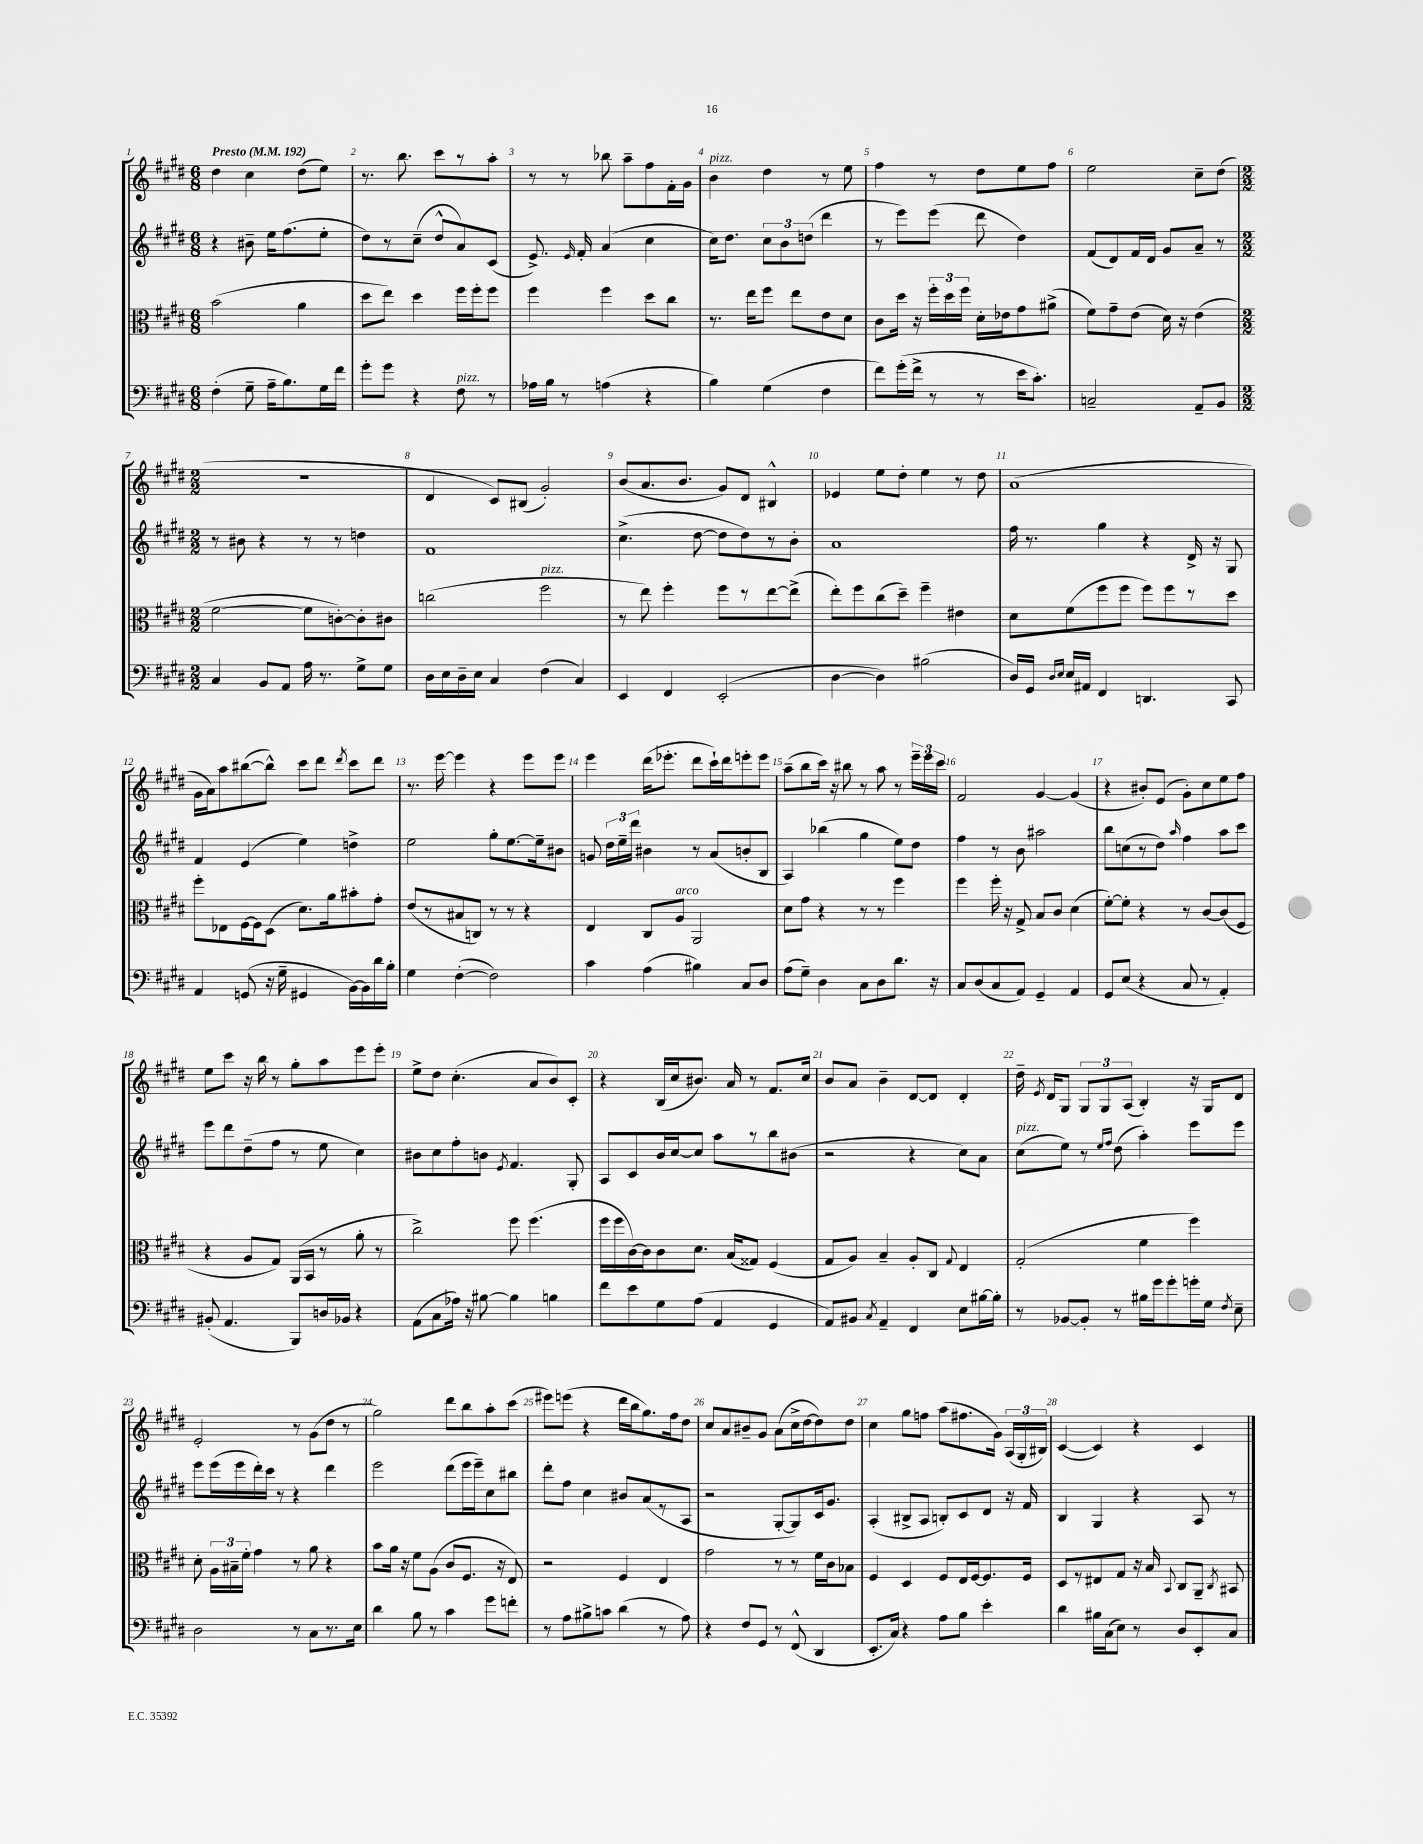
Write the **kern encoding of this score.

**kern	**kern	**kern	**kern
*staff4	*staff3	*staff2	*staff1
*clefF4	*clefC3	*clefG2	*clefG2
*k[f#c#g#d#]	*k[f#c#g#d#]	*k[f#c#g#d#]	*k[f#c#g#d#]
*M6/8	*M6/8	*M6/8	*M6/8
*MM192	*MM192	*MM192	*MM192
(4F#'	(2b	4r	4dd#
8G#~	.	8b#~	4cc#
16A~	.	16ee	.
8.B)	.	(8.ff#	.
.	4a	.	(8dd#
16G#	.	8ee'	8ee)
16f#	.	.	.
=	=	=	=
8g#'	8dd#	8dd#)	8.r
8g#	8ee)	8r	.
.	.	.	8.bb
4r	4dd#	(8cc#~	.
.	.	8dd#^^	8ccc#
8F#	16ff#	8a)	8r
.	16ff#'	.	.
8r	8ff#	(8c#	8aa'
=	=	=	=
16A-	4ff#	8.e^)	8r
16B	.	.	.
8r	.	.	8r
.	.	16qqe	.
.	.	16f#'	.
(4A	4ff#	(4a	8bb-
.	.	.	8aa~
4r	8dd#	4cc#	8ff#
.	8cc#	.	16f#'
.	.	.	16g#
=	=	=	=
4B)	8.r	16cc#)	4b
.	.	8.dd#	.
.	16ee	.	.
(4G#	8ff#	12cc#	4dd#
.	.	12b	.
.	8ee	.	.
.	.	(12dd	.
4F#	8e	4ddd#	8r
.	8d#	.	8ee
=	=	=	=
8f#)	8c#	8r	4ff#
(16g#'	16dd#	8eee)	.
16f#^	16r	.	.
8r	24ff#'	(8eee	8r
.	24dd#	.	.
.	24ff#	.	.
8r	16d#'	8ddd#	8dd#
.	16e-	.	.
16e	8g#	4dd#)	8ee
8.c#')	.	.	.
.	(8a#^	.	8ff#
=	=	=	=
2C~	8f#)	(8f#	2ee
.	8g#~	8d#)	.
.	(8e	16f#	.
.	.	16d#	.
.	16d#)	8g#	.
.	16r	.	.
8AA~	(4e	8a~	8cc#~
8BB	.	8r	(8dd#
=	=	=	=
*M2/2	*M2/2	*M2/2	*M2/2
4C#	[2f#	8r	1r
.	.	8b#	.
8BB	.	4r	.
8AA	.	.	.
16A	8f#]	8r	.
8.r	.	.	.
.	[8c')	8r	.
8G#^	8c']	4dd	.
8G#	8c#	.	.
=	=	=	=
16D#	(2cc	1f#	4d#
16E	.	.	.
16D#~	.	.	.
16E	.	.	.
4C#	.	.	8c#)
.	.	.	(8B#
(4F#	2ff#	.	2g#')
4C#)	.	.	.
=	=	=	=
4EE	8r	(4.cc#^	(8b
.	8ee)	.	8.a
4FF#	4ff#'	.	.
.	.	.	8.b
.	.	[8dd#	.
(2EE'	8ff#	8dd#]	8g#)
.	8r	8dd#)	8d#
.	[8ee	8r	4B#^^
.	(8ee^]	8b'	.
=	=	=	=
[4D#	8ee')	1a	4e-
.	8ff#	.	.
4D#])	(8cc#	.	8ee
.	8dd#~)	.	8dd#'
(2B#	4ff#~	.	4ee
.	4e#	.	8r
.	.	.	8dd#
=	=	=	=
16D#)	8d#	16ff#	(1a
16GG#	.	8.r	.
16qqD#	.	.	.
16qqE	.	.	.
16E	(8f#	.	.
16AA#	.	.	.
4FF#	8ff#	4gg#	.
.	8ff#	.	.
4.DD	8ff#)	4r	.
.	8ff#	.	.
.	8r	16d#^	.
.	.	16r	.
8CC#	8dd#	8G#	.
=	=	=	=
4AA	8ff#'	4f#	16g#
.	.	.	16a)
.	8E-	.	8aa
(8GG	[16F#	(4e	([8bb#
.	16F#]	.	.
16r	(8D#	.	8bb#^^])
16G#~	.	.	.
4GG#	8.d#)	4ee)	8ccc#
.	.	.	8ddd#
.	16a	.	.
.	.	.	8qddd#
[16BB)	8b#'	4dd^	8ccc#
16BB]	.	.	.
16d#	8g#'	.	8ddd#
16B'	.	.	.
=	=	=	=
4G#	(8e	2ee	8.r
.	8r	.	.
.	.	.	[16eee
([4F#'	8B#	.	4eee]
.	8C)	.	.
2F#])	8r	8gg#'	4r
.	8r	[8.ee	.
.	4r	.	8eee
.	.	16ee~]	.
.	.	8b#	8eee
=	=	=	=
4c#	4E	8g	4eee
.	.	24dd#	.
.	.	24ee~	.
.	.	24ddd#	.
(4A	8C#	4b#	(16ddd#
.	.	.	8.eee-'
.	8A	.	.
4B#)	2AA	8r	8ddd#
.	.	(8a	16ccc#`)
.	.	.	16ddd#
8C#	.	8b'	8eee'
8D#	.	8B	8eee
=	=	=	=
(8A	8d#	4A)	(8aa~
8G#~)	8g#	.	8bb
4D#	4r	(4bb-	16ccc#)
.	.	.	16r
.	.	.	8bb#
8C#	8r	4gg#	8r
8D#	8r	.	8aa
8.d#	4ff#	8ee)	8r
.	.	8dd#	24eee~
.	.	.	24eee
16r	.	.	.
.	.	.	24ccc#
=	=	=	=
8C#	4ff#	4ff#	2f#
(8D#	.	.	.
8C#	16ff#'	8r	.
.	16r	.	.
8AA)	8G#^	8b	.
4GG#~	8B	2aa#	[4g#
.	8c#	.	.
4AA	(4d#	.	(4g#]
=	=	=	=
8GG#	[8f#')	8bb	4r
(8E	8f#']	(8cc	.
4r	4r	8r	8b#')
.	.	8dd#)	(8e
.	.	16qqaa	.
8C#	8r	4ff#	8g#')
8r	[8c#	.	8cc#
4AA')	(8c#]	8aa	8ee
.	8F#	8ccc#	8ff#
=	=	=	=
(8BB#'	4r	8eee	8ee
4.AA	.	8ddd#	8ccc#
.	8A	(8dd#~	16r
.	.	.	16bb
.	8G#)	8ff#	8r
8BBB)	(16AA	8r	8gg#'
.	16BB	.	.
16D	8r	8ee	8aa
16BB-	.	.	.
4r	8a'	4cc#)	8eee
.	8r	.	8eee'
=	=	=	=
(8AA	2cc#^)	8b#	8ee^
8C#	.	8cc#	8dd#
16A-)	.	8ff#'	(4.cc#'
16r	.	.	.
[8B#	.	8b	.
.	.	8qe	.
4B#]	8ff#	4.f#	.
.	(4.ff#	.	8a
4B	.	.	8b)
.	.	8G#'	8c#'
=	=	=	=
8f#	16ff#	8A	4r
.	16ff#	.	.
8e	[16c#)	8c#	.
.	16c#]	.	.
8G#	8c#	16b	(16B
.	.	[16cc#	16cc#
(8A	8.d#	8cc#]	8.b#)
4AA	.	8aa	.
.	(16B	.	16a
.	8G##)	8r	8r
4GG#	(4F#	8bb	8.f#
.	.	(8b#	.
.	.	.	16cc#
=	=	=	=
8AA)	8G#	2r	8b
8BB#	8A)	.	8a
8qC#	.	.	.
4AA~	4B~	.	4b~
4FF#	8A'	4r	[8d#
.	8C#	.	8d#]
.	8qqG#	.	.
8E	4E	8cc#)	4d#'
[16B#	.	8a	.
16B#']	.	.	.
=	=	=	=
8r	(2G#'	(8cc#	16dd#~
.	.	.	8qe
.	.	.	16d#
[8BB-	.	8ee)	8G#
8BB-']	.	8r	12G#
.	.	.	12G#
.	.	16qqee	.
.	.	16qqff#	.
8r	.	(8dd#	.
.	.	.	(12A
16B#	4f#	4aa')	4B')
16g#	.	.	.
8g#'	.	.	.
16g'	4ff#)	8eee	16r
16G#	.	.	16G#
8qF#	.	.	.
8E~	.	8eee	8d#
=	=	=	=
2D#	8d#'	8eee	2e'
.	24A	(16eee	.
.	24B#~	.	.
.	.	16eee	.
.	24f#'	.	.
.	4g#	16ddd#')	.
.	.	16ccc#	.
.	.	8r	.
8r	8r	4r	8r
8C#	8a	.	(8g#
8.r	4r	4ddd#	8dd#
.	.	.	8r
16E	.	.	.
=	=	=	=
4d#	8b	2eee	2gg#)
.	16a	.	.
.	16r	.	.
8B	8f#	.	.
8r	(8A	.	.
4c#	8c#	(8ddd#	8ddd#
.	8.F#	16eee	8bb
.	.	16eee~)	.
8g#	.	8cc#	8aa'
.	16r	.	.
8f'	8E)	8bb#	(8ccc#
=	=	=	=
8r	2r	8ddd#'	8eee#)
8A	.	8ff#	(8eee
8B#^	.	4cc#	4r
8c	.	.	.
(4d#	4F#	8b#	16ddd#
.	.	.	16bb
.	.	(8a	8.gg#)
8r	4E	8r	.
.	.	.	16ff#
8A)	.	8A	8dd#
=	=	=	=
4r	2g#	2r	8cc#
.	.	.	8a
8F#	.	.	8b#~
8GG#	.	.	8g#
8r	8r	[8G#'	(8a
(8FF#^^	8r	8G#])	16cc#^
.	.	.	[16dd#
4DD#	16f#	16c#	8dd#])
.	16c#	8.g#	.
.	8B-	.	8dd#
=	=	=	=
8.EE'	4F#	(4A'	4cc#
16C#)	.	.	.
4r	4D#	8B#^	8gg#
.	.	8A	8ff
8A	8F#	8B')	(8aa
8B	16E	8c#	8.ff#
.	[16F#	.	.
4e'	8.F#]	8d#	.
.	.	.	16g#)
.	.	16r	(24A
.	.	.	24G#'
.	16F#	16f#	.
.	.	.	24B#)
=	=	=	=
4d#	8D#	4B	([4c#
.	8r	.	.
16B#	8E#	4G#	4c#])
(16C#	.	.	.
8E)	8G#	.	.
8r	16r	4r	4r
.	16B	.	.
.	8qqBB	.	.
8D#	8C#	.	.
8EE'	8AA~	8A	4c#
.	8qC#	.	.
8C#	8BB#	8r	.
==	==	==	==
*-	*-	*-	*-
